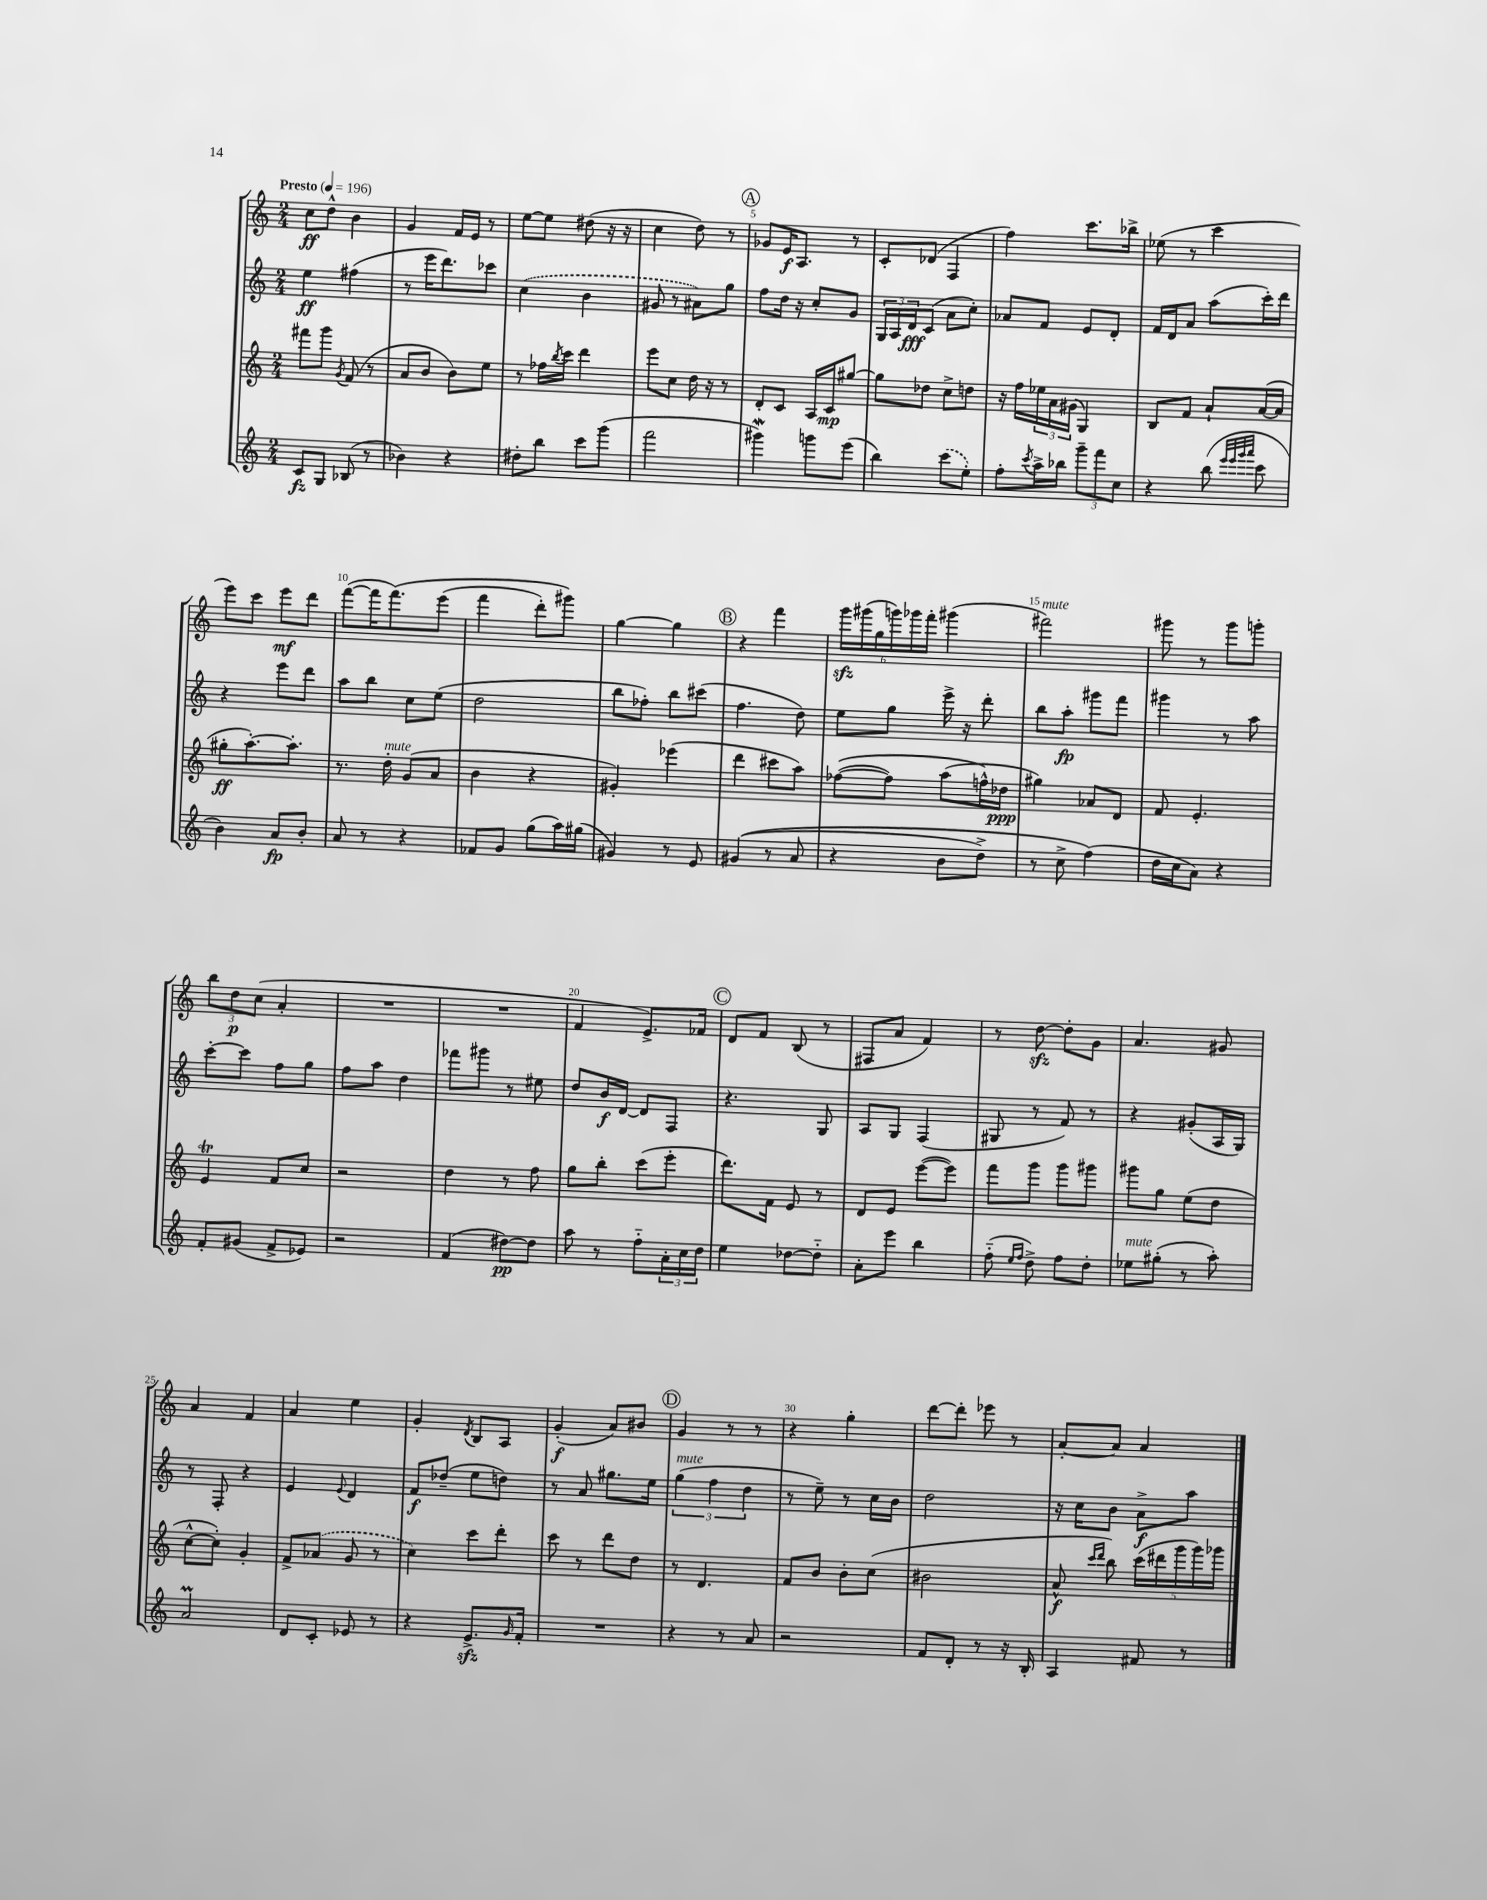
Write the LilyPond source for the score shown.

<<
\new StaffGroup <<
\new Staff = "s0" {
    \clef treble \key c \major \numericTimeSignature \time 2/4 \tempo "Presto" 4 = 196
    c''8\ff d''8-^ b'4 |
    g'4 f'16 e'16 r8 |
    e''8~ e''8 dis''8( r16 r16 |
    c''4 d''8) r8 |
    \mark \markup { \circle "A" } ges'8 e'16\f a8. r8 |
    c'8-. des'8( f4 |
    f''4) c'''8. bes''16-> |
    ees''8( r8 c'''4 |
    e'''8) c'''8 e'''8\mf d'''8 |
    f'''8~( f'''16 f'''8.)\( e'''8( |
    f'''4 d'''8-.) gis'''8\) |
    g''4~ g''4 |
    \mark \markup { \circle "B" } r4 f'''4 |
    \tuplet 6/4 { g'''16\sfz gis'''16( g''16 g'''16) ges'''16 f'''16-. } gis'''4( |
    fis'''2^\markup { \italic "mute" }) |
    gis'''8 r8 gis'''8 g'''8-. |
    \tuplet 3/2 { b''8 d''8\p c''8( } a'4-. |
    R2 |
    R2 |
    f'4 e'8.->) fes'16 |
    \mark \markup { \circle "C" } d'8 f'8 b8( r8 |
    fis8 a'8 f'4) |
    r8 d''8~\sfz d''8-. g'8 |
    a'4. gis'8 |
    a'4 f'4 |
    a'4 e''4 |
    g'4-. \acciaccatura { d'8 } b8 a8 |
    g'4-.\f( a'8) bis'8 |
    \mark \markup { \circle "D" } g'4 r8 r8 |
    r4 g''4-. |
    d'''8~ d'''8-. ees'''8 r8 |
    a'8~-. a'8 a'4 \bar "|." |
}
\new Staff = "s1" {
    \clef treble \key c \major \numericTimeSignature \time 2/4
    e''4\ff fis''4( |
    r8 e'''16 d'''8.) ces'''8 |
    \once \slurDashed c''4( b'4 |
    gis'8 r8 ais'8) g''8 |
    \mark \markup { \circle "A" } f''8 d''16 r16 c''8-. g'8 |
    \tuplet 3/2 { g16 a16 d'16\fff } c'8( a'8 c''8-.) |
    aes'8 f'8 e'8 d'8-. |
    f'16 d'16 a'8 a''8( c'''16-.) d'''16 |
    r4 e'''8 d'''8 |
    a''8 b''8 c''8 e''8( |
    d''2 |
    b''8 fes''8-.) b''8 cis'''8( |
    \mark \markup { \circle "B" } f''4. d''8) |
    e''8 g''8 e'''16-> r16 d'''8-. |
    b''8 a''8-.\fp gis'''8 f'''8 |
    gis'''4 r8 a''8 |
    c'''8~-. c'''8 f''8 g''8 |
    f''8 a''8 d''4 |
    fes'''8 gis'''8 r8 eis''8 |
    d''8 b'16\f d'16~ d'8 f8 |
    \mark \markup { \circle "C" } r4. g8 |
    a8 g8 f4( |
    gis8 r8 f'8) r8 |
    r4 gis'8-.( a16 g16) |
    r8 f8-. r4 |
    e'4 \appoggiatura { e'8 } d'4 |
    f'8\f des''8--( e''8 d''8) |
    r8 a'8 gis''8. e''16 |
    \mark \markup { \circle "D" } \tuplet 3/2 { g''4^\markup { \italic "mute" }( f''4 d''4 } |
    r8 e''8--) r8 c''16 b'16 |
    d''2 |
    r16 c''16 b'8 a'8->\f a''8 \bar "|." |
}
\new Staff = "s2" {
    \clef treble \key c \major \numericTimeSignature \time 2/4
    fis'''8 g'''8 \acciaccatura { g'8 } f'8( r8 |
    a'8 b'8 b'8) e''8 |
    r8 fes''16 \acciaccatura { b''8 } c'''16 d'''4 |
    e'''8 c''8 d''16 r16 r8 |
    \mark \markup { \circle "A" } d'8-. c'8 a16 c'16\mp gis''8~ |
    gis''8 des''8 c''8-> d''8 |
    r16 f''16 \tuplet 3/2 { ees''16 a'16 gis'16( } g4) |
    b8 f'8 a'8-! a'16~( a'16 |
    gis''8-.\ff a''8.~-.) a''8.-. |
    r8. d''16-.^\markup { \italic "mute" } g'8( a'8 |
    b'4 r4 |
    gis'4-.) ees'''4( |
    \mark \markup { \circle "B" } d'''4 cis'''8 a''8) |
    fes''8~(\( fes''8) a''8( f''16-^\) des''16\ppp |
    gis''4) aes'8 d'8 |
    f'8 e'4.-. |
    e'4\trill f'8 c''8 |
    r2 |
    d''4 r8 f''8 |
    g''8 b''8-. c'''8( e'''8-. |
    \mark \markup { \circle "C" } d'''8.) f'16 e'8 r8 |
    d'8 e'8 e'''8~( e'''8) |
    f'''8 g'''8 g'''8 gis'''8 |
    gis'''8 g''8 e''8( d''8 |
    c''8~-^ c''8-.) g'4-. |
    f'8-> \once \slurDashed aes'8( g'8 r8 |
    c''4) c'''8 d'''8-. |
    c'''8 r8 d'''8 d''8 |
    \mark \markup { \circle "D" } r8 d'4. |
    f'8 b'8 b'8-. c''8( |
    bis'2 |
    a'8-^\f \grace { c'''16 d'''16 } b''8) \tuplet 5/4 { c'''16( dis'''16 g'''16 g'''16) ges'''16 } \bar "|." |
}
\new Staff = "s3" {
    \clef treble \key c \major \numericTimeSignature \time 2/4
    c'8\fz g8 bes8( r8 |
    bes'4) r4 |
    dis''8-. b''8 c'''8 g'''8( |
    f'''2 |
    \mark \markup { \circle "A" } gis'''4\mordent) g'''8 e'''8( |
    b''4) \once \slurDashed c'''8( e''8-.) |
    f''8-. \acciaccatura { c'''8 } a''16-> bes''16 \tuplet 3/2 { g'''8-- f'''8 c''8 } |
    r4 b''8( \grace { e'''32 e'''32 g'''32 a'''32 } c'''8 |
    b'4) a'8\fp b'8-. |
    a'8 r8 r4 |
    fes'8 g'8 g''8( a''16) gis''16( |
    gis'4) r8 e'8 |
    \mark \markup { \circle "B" } gis'4(\( r8 a'8 |
    r4 b'8 d''8->) |
    r8 c''8-> f''4(\) |
    d''16 c''16 a'8) r4 |
    f'8-. gis'8( f'8-> ees'8) |
    r2 |
    f'4( dis''8~\pp) dis''8 |
    a''8 r8 f''8-_ \tuplet 3/2 { a'16-. c''16 d''16 } |
    \mark \markup { \circle "C" } e''4 des''8~ des''8-_ |
    a'8-. e'''8 b''4 |
    f''8-_( \grace { e''16 f''16 } d''8->) f''8 d''8-. |
    ees''8^\markup { \italic "mute" } gis''8-.( r8 a''8-.) |
    a'2\prall |
    d'8 c'8-. ees'8 r8 |
    r4 e'8.->\sfz \grace { g'16 } f'16-. |
    R2 |
    \mark \markup { \circle "D" } r4 r8 a'8 |
    r2 |
    f'8 d'8-. r8 r16 b16-. |
    a4 fis'8 r8 \bar "|." |
}
>>
>>
\layout { \context { \Score \override BarNumber.break-visibility = ##(#f #t #t) barNumberVisibility = #(every-nth-bar-number-visible 5) } }
